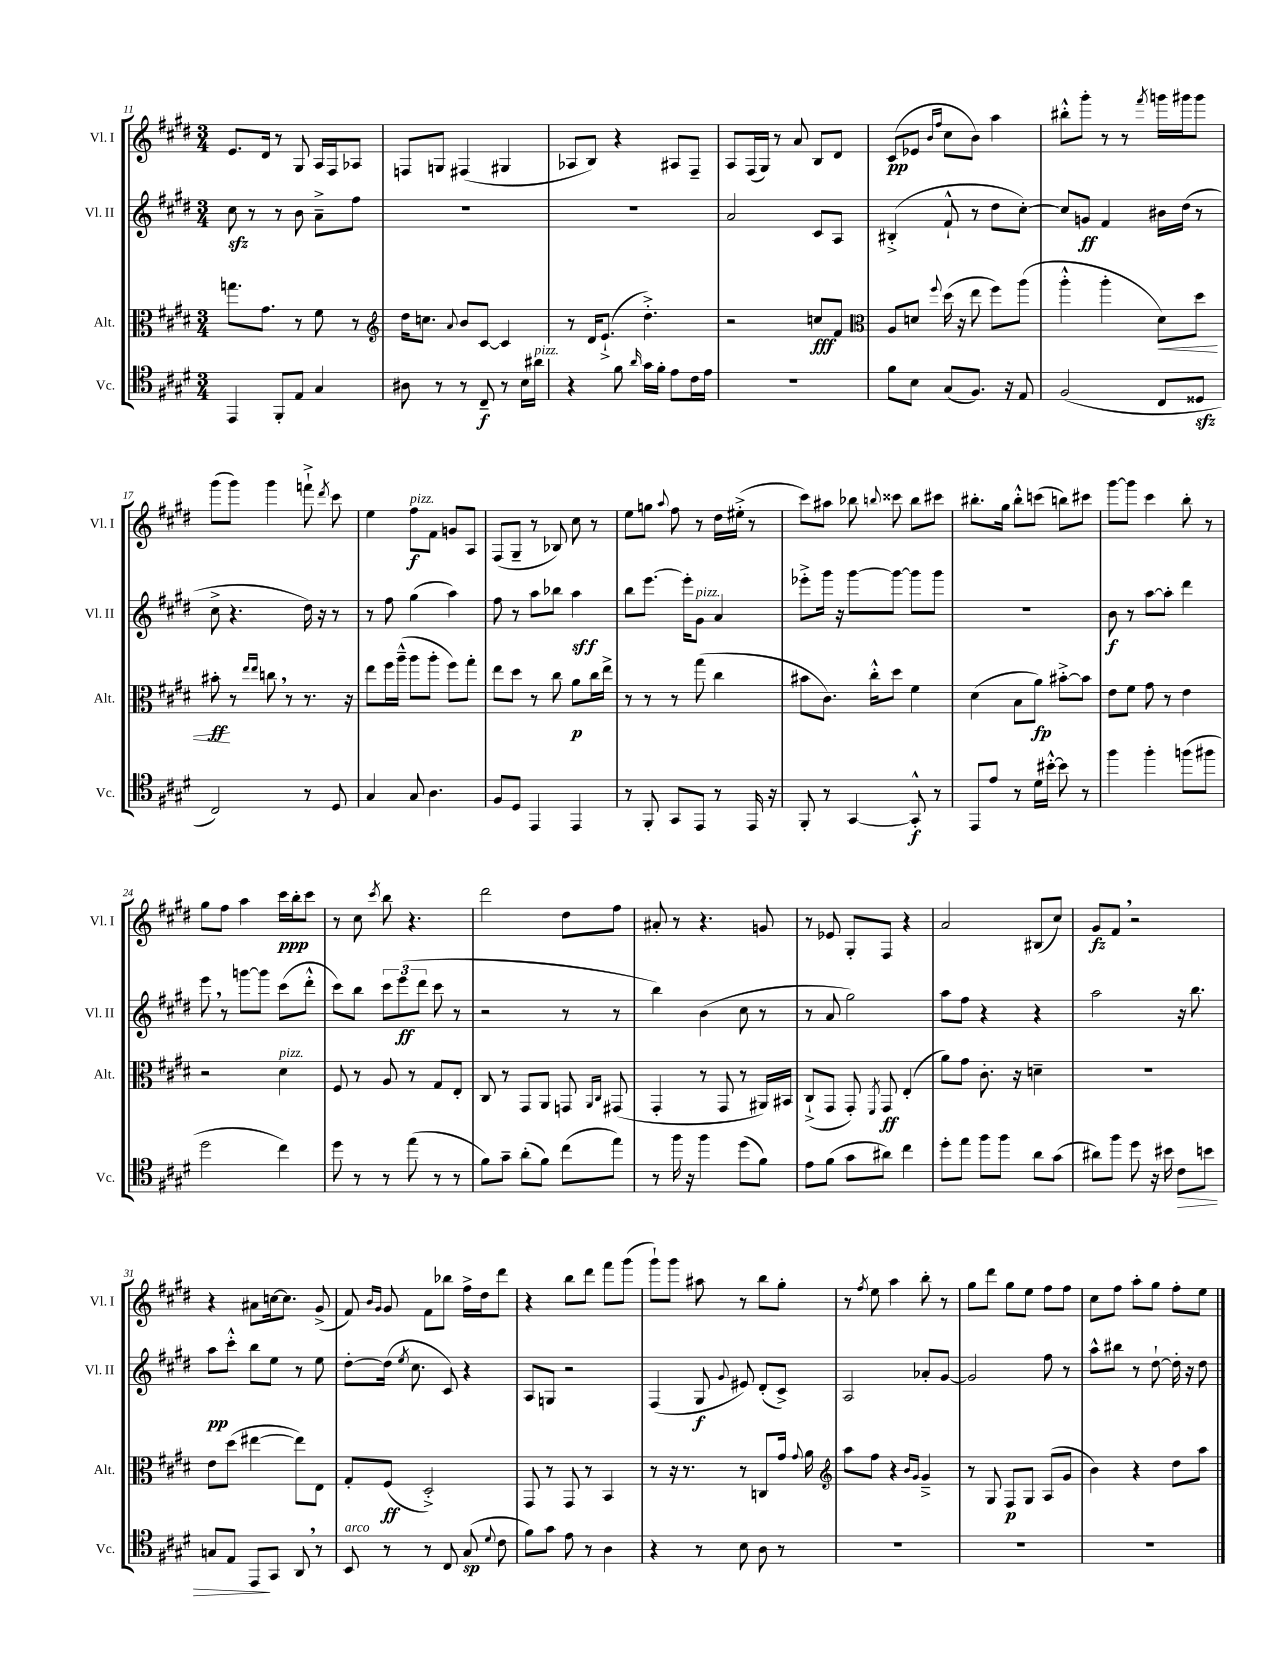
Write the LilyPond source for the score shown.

<<
\new StaffGroup <<
\new Staff = "s0" \with { instrumentName = "Vl. I" shortInstrumentName = "Vl. I" } {
    \clef treble \key e \major \numericTimeSignature \time 3/4
    \autoBeamOff e'8.[ dis'16] r8 gis8 a16[ fis16 aes8] |
    f8[ g8] fis4( gis4 |
    aes8[ b8]) r4 ais8[ fis8]-- |
    a8[ fis16( gis16]) r8 a'8 b8[ dis'8] |
    cis'8[\pp( ees'8] \grace { b'16[ fis''16] } cis''8[ b'8]) a''4 |
    bis''8[-.-^ gis'''8]-. r8 r8 \acciaccatura { fis'''8 } g'''16[ gis'''16 gis'''8] |
    gis'''8[( gis'''8]) gis'''4 f'''8-!-> \acciaccatura { dis'''8 } cis'''8 |
    e''4 fis''8[\f^\markup { \italic "pizz." } fis'8] g'8[ a8] |
    fis8[( gis8]-- r8 bes8) cis''8 r8 |
    e''8[ g''8] \appoggiatura { a''8 } fis''8 r8 dis''16[ eis''16]-.->( r8 |
    cis'''8[) ais''8] bes''8 \appoggiatura { b''8 } cisis'''8 b''8[ cis'''8] |
    bis''8.[-. gis''16] bis''8[-.-^ c'''8]( b''8[) cis'''8] |
    gis'''8[~ gis'''8] cis'''4 b''8-. r8 |
    gis''8[ fis''8] a''4 cis'''16[\ppp b''16-. cis'''8] |
    r8 cis''8 \acciaccatura { cis'''8 } b''8 r4. |
    dis'''2 dis''8[ fis''8] |
    ais'8-. r8 r4. g'8 |
    r8 ees'8 gis8[-. fis8] r4 |
    a'2 bis8[( cis''8]) |
    gis'8[\fz fis'8] \breathe r2 |
    r4 ais'8[ c''16~ c''8.] gis'8->( |
    fis'8) \grace { b'16[ gis'16] } gis'8 fis'8[ bes''8] fis''16[-> dis''16 dis'''8] |
    r4 b''8[ dis'''8] fis'''8[ gis'''8]( |
    gis'''8[-!) gis'''8] ais''8 r8 b''8[ gis''8]-. |
    r8 \acciaccatura { fis''8 } e''8 a''4 b''8-. r8 |
    gis''8[ dis'''8] gis''8[ e''8] fis''8[ fis''8] |
    cis''8[ fis''8] a''8[-. gis''8] fis''8[-. e''8] \bar "|." |
}
\new Staff = "s1" \with { instrumentName = "Vl. II" shortInstrumentName = "Vl. II" } {
    \clef treble \key e \major \numericTimeSignature \time 3/4
    \autoBeamOff cis''8\sfz r8 r8 b'8 a'8[---> fis''8] |
    R2. |
    R2. |
    a'2 cis'8[ a8] |
    bis4-.->( fis'8-!-^ r8 dis''8[ cis''8]~-.) |
    cis''8[ g'8]\ff fis'4 bis'16[ dis''16]( r8 |
    cis''8-> r4. dis''16) r16 r8 |
    r8 fis''8 gis''4( a''4) |
    fis''8 r8 a''8[ bes''8] a''4\sff |
    b''8[ e'''8.]~ e'''16[-. gis'8]^\markup { \italic "pizz." } a'4 |
    ees'''8[-.-> gis'''16] r16 gis'''8[~ gis'''8]~ gis'''8[ gis'''8] |
    R2. |
    b'8\f r8 a''8[~ a''8]-. dis'''4 |
    e'''8 \breathe r8 g'''8[~ g'''8] cis'''8[( dis'''8]-.-^ |
    cis'''8[) b''8] \tuplet 3/2 { cis'''8[ e'''8\ff( dis'''8] } cis'''8 r8 |
    r2 r8 r8 |
    b''4) b'4( cis''8 r8 |
    r8 a'8 gis''2) |
    a''8[ fis''8] r4 r4 |
    a''2 r16 b''8. |
    a''8[\pp cis'''8]-.-^ b''8[ e''8] r8 e''8 |
    dis''8[~-. dis''16]( \acciaccatura { e''8 } cis''8. cis'8) r4 |
    a8[ g8] r2 |
    fis4( gis8\f \appoggiatura { gis'8 } eis'8) dis'8[-.( cis'8]->) |
    a2 aes'8[-. gis'8]~ |
    gis'2 fis''8 r8 |
    a''8[-^ bis''8] r8 dis''8~-! dis''16-. r16 dis''8 \bar "|." |
}
\new Staff = "s2" \with { instrumentName = "Alt." shortInstrumentName = "Alt." } {
    \clef alto \key e \major \numericTimeSignature \time 3/4
    \autoBeamOff g''8.[ gis'8.] r8 fis'8 r8 |
    \clef treble dis''16[ c''8.] \appoggiatura { a'8 } b'8[ cis'8]~ cis'4 |
    r8 dis'16[ e'8.]-!->( dis''4.-.->) |
    r2 c''8[\fff fis'8] |
    \clef alto a8[ d'8] \appoggiatura { fis''8 } dis''16( r16 e''8 fis''8[) a''8]( |
    a''4-.-^ a''4-. dis'8[\<) dis''8] |
    bis'8-.\ff\! r8 \grace { e''16[ e''16] } c''8 \breathe r8 r8. r16 |
    e''8[ fis''16 a''16]---^( a''8[ a''8]-. fis''8[) gis''8]-. |
    e''8[ dis''8] r8 cis''8 a'8[\p cis''16 e''16]-> |
    r8 r8 r8 gis''8( cis''4 |
    bis'8[ cis'8.]) cis''16[-.-^ dis''8] fis'4 |
    dis'4( b8[ a'8]\fp) bis'8[~-.-> bis'8] |
    e'8[ fis'8] gis'8 r8 e'4 |
    r2 dis'4^\markup { \italic "pizz." } |
    fis8 r8 a8 r8 gis8[ e8]-. |
    cis8 r8 gis,8[ a,8] g,8 \grace { a,16[ cis16] } gis,8( |
    gis,4-. r8 gis,8 r8 ais,16[) bis,16] |
    cis8[-!->( gis,8] gis,8-.) \acciaccatura { fis,8 } gis,8\ff e4-.( |
    a'8[) gis'8] cis'8.-. r16 d'4-- |
    R2. |
    e'8[ dis''8]( eis''4~ eis''8[) e8] |
    gis8[-. fis8]\ff( dis2-.->) |
    gis,8 r8 gis,8 r8 b,4 |
    r8 r16 r8. r8 c8[ gis'16] \appoggiatura { gis'8 } a'16 |
    \clef treble a''8[ fis''8] r4 \grace { b'16[ gis'16] } gis'4---> |
    r8 gis8 fis8[\p gis8] a8[( gis'8] |
    b'4) r4 dis''8[ a''8] \bar "|." |
}
\new Staff = "s3" \with { instrumentName = "Vc." shortInstrumentName = "Vc." } {
    \clef tenor \key e \major \numericTimeSignature \time 3/4
    \autoBeamOff e,4 fis,8[-. e8] gis4 |
    ais8 r8 r8 cis8--\f r8 b16[ ais'16]^\markup { \italic "pizz." } |
    r4 fis'8 \grace { a'16 } gis'16[ fis'16]-. e'8[ cis'16 e'16] |
    R2. |
    fis'8[ b8] gis8[( fis8.]) r16 e8 |
    fis2( cis8[ disis8]\sfz |
    cis2) r8 dis8 |
    gis4 gis8 a4. |
    fis8[ dis8] e,4 e,4 |
    r8 fis,8-. gis,8[ e,8] r8 e,16 r16 |
    fis,8-. r8 gis,4~ gis,8-.-^\f r8 |
    e,8[ e'8] r8 dis'16[ bis'16]~-.-^ bis'8 r8 |
    fis''4 fis''4-. f''8[( fis''8] |
    dis''2 cis''4) |
    dis''8 r8 r8 e''8( r8 r8 |
    fis'8[) gis'8]-- a'8[-.( fis'8]) cis''8[( e''8]) |
    r8 fis''16 r16 fis''4 dis''8[( fis'8]) |
    e'8[ fis'8]( gis'8[ ais'8]) cis''4 |
    dis''8[-. e''8] fis''8[ fis''8] a'8[ gis'8]( |
    ais'8[) fis''8] dis''8 r16 bis'16 cis'8[\> b'8] |
    g8[ e8] e,8[\! gis,8] a,8 \breathe r8 |
    b,8^\markup { \italic "arco" } r8 r8 cis8 gis8\sp( \appoggiatura { dis'8 } cis'8 |
    fis'8[) gis'8] e'8 r8 a4 |
    r4 r8 b8 a8 r8 |
    R2. |
    R2. |
    R2. \bar "|." |
}
>>
>>
\layout { \context { \Score currentBarNumber = #11 } }
